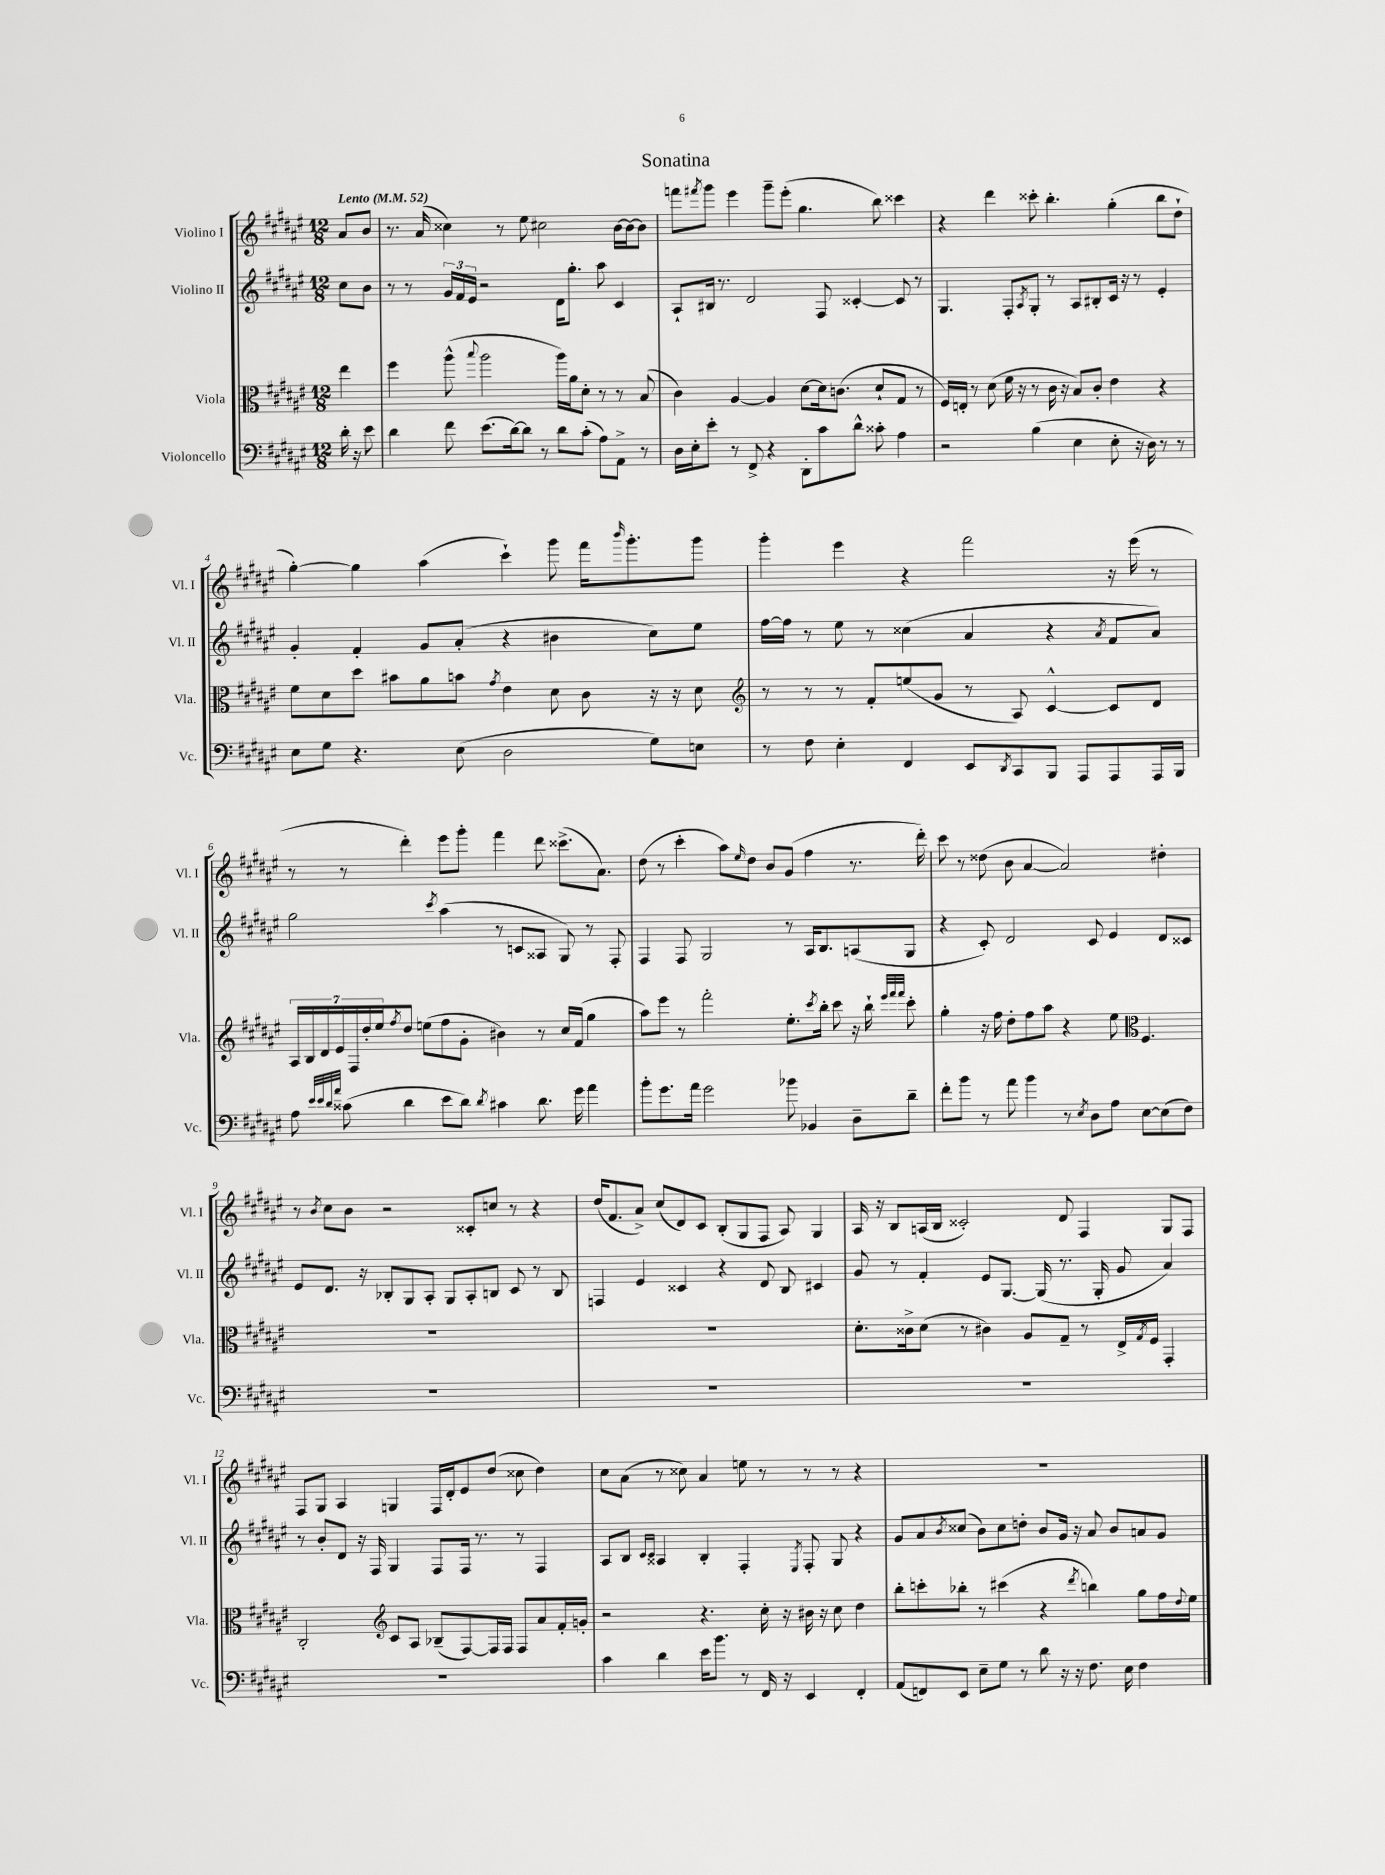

**kern	**kern	**kern	**kern
*staff4	*staff3	*staff2	*staff1
*clefF4	*clefC3	*clefG2	*clefG2
*k[f#c#g#d#a#e#]	*k[f#c#g#d#a#e#]	*k[f#c#g#d#a#e#]	*k[f#c#g#d#a#e#]
*M12/8	*M12/8	*M12/8	*M12/8
*MM52	*MM52	*MM52	*MM52
16d#'	4ee#	8cc#	8a#
16r	.	.	.
8e#	.	8b	8b
=	=	=	=
4d#	4ff#	8r	8.r
.	.	8r	.
.	.	.	(16a#
8f#	(8aa#^^	24g#	4cc##)
.	.	24f#	.
.	.	24e#	.
.	8qqbb	.	.
(8.e#	2aa#	2r	.
.	.	.	8r
[16d#)	.	.	.
8d#]	.	.	8ee#
8r	.	.	2cc#
8d#	16aa#)	16d#	.
.	16a#	8.gg#'	.
(8c#'	8d#'	.	.
8A#)	8r	8aa#	.
8AA#^	8r	4c#	[16b
.	.	.	16b_
8r	(8B	.	8b]
=	=	=	=
16D#	4c#)	8A#`	8fff
16E#'	.	.	.
.	.	.	8qfff#
8e#'	.	16B#	8ggg#
.	.	8.r	.
8r	[4A#	.	4eee#
8FF#^	.	2d#	.
4r	4A#]	.	8ggg#~
.	.	.	(8eee#'
8DD#'	[8d#	.	4.gg#
8c#	16d#]	8F#	.
.	(8.c	.	.
8d#^^	.	[4c##'	.
8c##'	8d#`	.	8bb)
4A#	8G#	8c##]	4ccc##
.	8r	8r	.
=	=	=	=
2r	16F#)	4.G#	4r
.	16E'	.	.
.	8r	.	.
.	(8d#	.	4ddd#
.	16f#	8F#'	.
.	16r	.	.
.	.	8qA#	.
(4B	8r	8G#'	8ccc##'
.	16c#	8r	4.bb'
.	16r	.	.
4E#	8B)	8A#	.
.	8c#'	8B#'	.
8E#'	4e#	16c#	(4gg#'
.	.	16r	.
16r	.	8r	.
16D#)	.	.	.
8r	4r	4e#'	8bb
8r	.	.	8dd#`
=	=	=	=
8E#	8f#	4g#'	[4gg#')
8G#	8d#	.	.
4.r	8dd#	4f#'	4gg#]
.	8b#	.	.
.	8a#	8g#	(4aa#
(8E#	8b	(8a#'	.
.	8qg#	.	.
2D#	4e#	4r	4ccc#`)
.	8d#	4b#	8ggg#
.	8c#	.	16fff#
.	.	.	16qqbbb
.	.	.	8.ggg#'
8G#)	16r	8cc#)	.
.	16r	.	.
8E	8d#	8ee#	8ggg#
=	=	=	=
*	*clefG2	*	*
8r	8r	[16ff#	4ggg#'
.	.	16ff#]	.
8F#	8r	8r	.
4E#'	8r	8ee#	4eee#
.	8f#'	8r	.
4FF#	(8ee	(4cc##	4r
.	8g#	.	.
8EE#	8r	4a#	2fff#
8qDD#	.	.	.
8CC#	8A#)	.	.
8BBB	[4c#^^	4r	.
8AAA#	.	.	.
.	.	8qa#	.
8AAA#	8c#]	8f#	16r
.	.	.	(16eee#
16AAA#	8d#	8a#)	8r
16BBB	.	.	.
=	=	=	=
8A#	28A#	2gg#	8r
.	28B	.	.
.	28d#	.	.
.	28e#	.	.
32qqe#	.	.	.
32qqe#	.	.	.
32qqd#	.	.	.
32qqa#	.	.	.
(8c##	.	.	8r
.	28F#	.	.
.	28dd#'	.	.
.	28ee#	.	.
.	8qff#	.	.
4d#	8dd#	.	4ddd#')
.	(8ee	.	.
.	.	8qccc#	.
8e#	8ff#	(4aa#	8eee#
8d#)	8g#'	.	8ggg#'
8qd#	.	.	.
4c#	4b#)	8r	4fff#
.	.	8c	.
8.d#	8r	8A##	8ddd#
.	16cc#	8G#)	(8.ccc##^
16g#	(16f#	.	.
4a#	4gg#	8r	.
.	.	.	8.a#)
.	.	8F#'	.
=	=	=	=
8b'	8aa#)	4F#	(8dd#
8.g#	8eee#	.	8r
.	8r	8F#	4ccc#'
16a#	.	.	.
2g#	2fff#'	2G#	.
.	.	.	8aa#)
.	.	.	16qqee#
.	.	.	8dd#
.	.	.	8b
8b-	8.ee#'	8r	(8g#
4BB-	.	16A#	4ff#
.	8qccc#	.	.
.	16bb'	8.B	.
.	8ccc#	.	.
8D#~	16r	(8A	8.r
.	16bb`	.	.
.	32qqeee#	.	.
.	32qqfff#	.	.
.	32qqfff#	.	.
8d#~	8ccc#'	8G#	.
.	.	.	16ddd#')
=	=	=	=
8f#'	4gg#'	4r	8ccc#
8b	.	.	8r
8r	16r	8c#')	(8dd##
.	16ff#	.	.
8a#	8dd#'	2d#	8b
4b	8ff#	.	[4a#
.	8aa#	.	.
8r	4r	.	2a#])
8qE#	.	.	.
8D#	.	8c#	.
8A#	8ee#	4e#	.
*	*clefC3	*	*
[8E#	4.F#	.	.
(8E#]	.	8d#	4dd#'
8F#)	.	8c##	.
=	=	=	=
1.r	1.r	8e#	8r
.	.	.	8qb
.	.	8.d#	8cc#
.	.	.	8b
.	.	16r	.
.	.	8B-'	2r
.	.	8G#	.
.	.	8A#'	.
.	.	8G#	.
.	.	8A#'	8c##'
.	.	8B	8cc
.	.	8c#	8r
.	.	8r	4r
.	.	8B	.
=	=	=	=
1.r	1.r	4F	(16dd#
.	.	.	8.f#
.	.	4e#	8a#^)
.	.	.	(8cc#
.	.	4c##	8d#)
.	.	.	8c#
.	.	4r	(8B'
.	.	.	8G#
.	.	8d#	8F#
.	.	8B	8A#)
.	.	4c#	4G#
=	=	=	=
1.r	8.d#'	8g#	16A#
.	.	.	16r
.	.	8r	8B
.	16c##^	.	.
.	(8d#	4f#'	(16A
.	.	.	16B
.	8r	.	2c##')
.	4c#)	8e#	.
.	.	[8.G#	.
.	8A#	.	.
.	.	(16G#]	.
.	8G#~	8.r	8d#
.	8r	.	4F#
.	.	16G#'	.
.	16E#^	8g#	.
.	8qG#	.	.
.	16F#	.	.
.	4GG#'	4a#)	8G#
.	.	.	8F#
=	=	=	=
1.r	2C#'	8r	8F#
.	.	8b'	8G#
.	.	8d#	4A#
.	.	16r	.
.	.	16F#	.
*	*clefG2	*	*
.	8c#	4G#	4G
.	8A#	.	.
.	(8B-~	8F#	16F#
.	.	.	16d#'
.	[8F#)	16F#	8e#
.	.	8.r	.
.	16F#]	.	(8dd#
.	16F#	.	.
.	8F#	8r	8cc##
.	8a#	4F#	4dd#)
.	16f#'	.	.
.	16g'	.	.
=	=	=	=
4c#	2r	8A#	8cc#
.	.	8B	(8a#
.	.	16qqc#	.
.	.	16qqc#	.
4d#	.	4A##	8r
.	.	.	8cc##)
16e#	4.r	4B'	4a#
8.b	.	.	.
8r	.	4F#'	8ee
16FF#	16cc#'	.	8r
16r	16r	.	.
.	.	8qE#	.
4EE#	16b#	8F#'	8r
.	16r	.	.
.	8cc#	8G#	8r
4FF#'	4dd#	4r	4r
=	=	=	=
(8AA#	8bb'	8g#	1.r
8FF)	8ccc'	8a#	.
.	.	8qb	.
8EE#	8bb-'	(8cc##	.
8E#~	8r	8b)	.
8G#	(4ccc#	8cc##	.
8r	.	8dd'	.
8d#	4r	8b	.
16r	.	16g#	.
16r	.	16r	.
.	8qddd#	.	.
8.F#	4bb)	8a#	.
.	.	8b	.
16E#	.	.	.
4F#	8gg#	8a	.
.	16ff#	8g#	.
.	8qqdd#	.	.
.	16ee#	.	.
==	==	==	==
*-	*-	*-	*-
